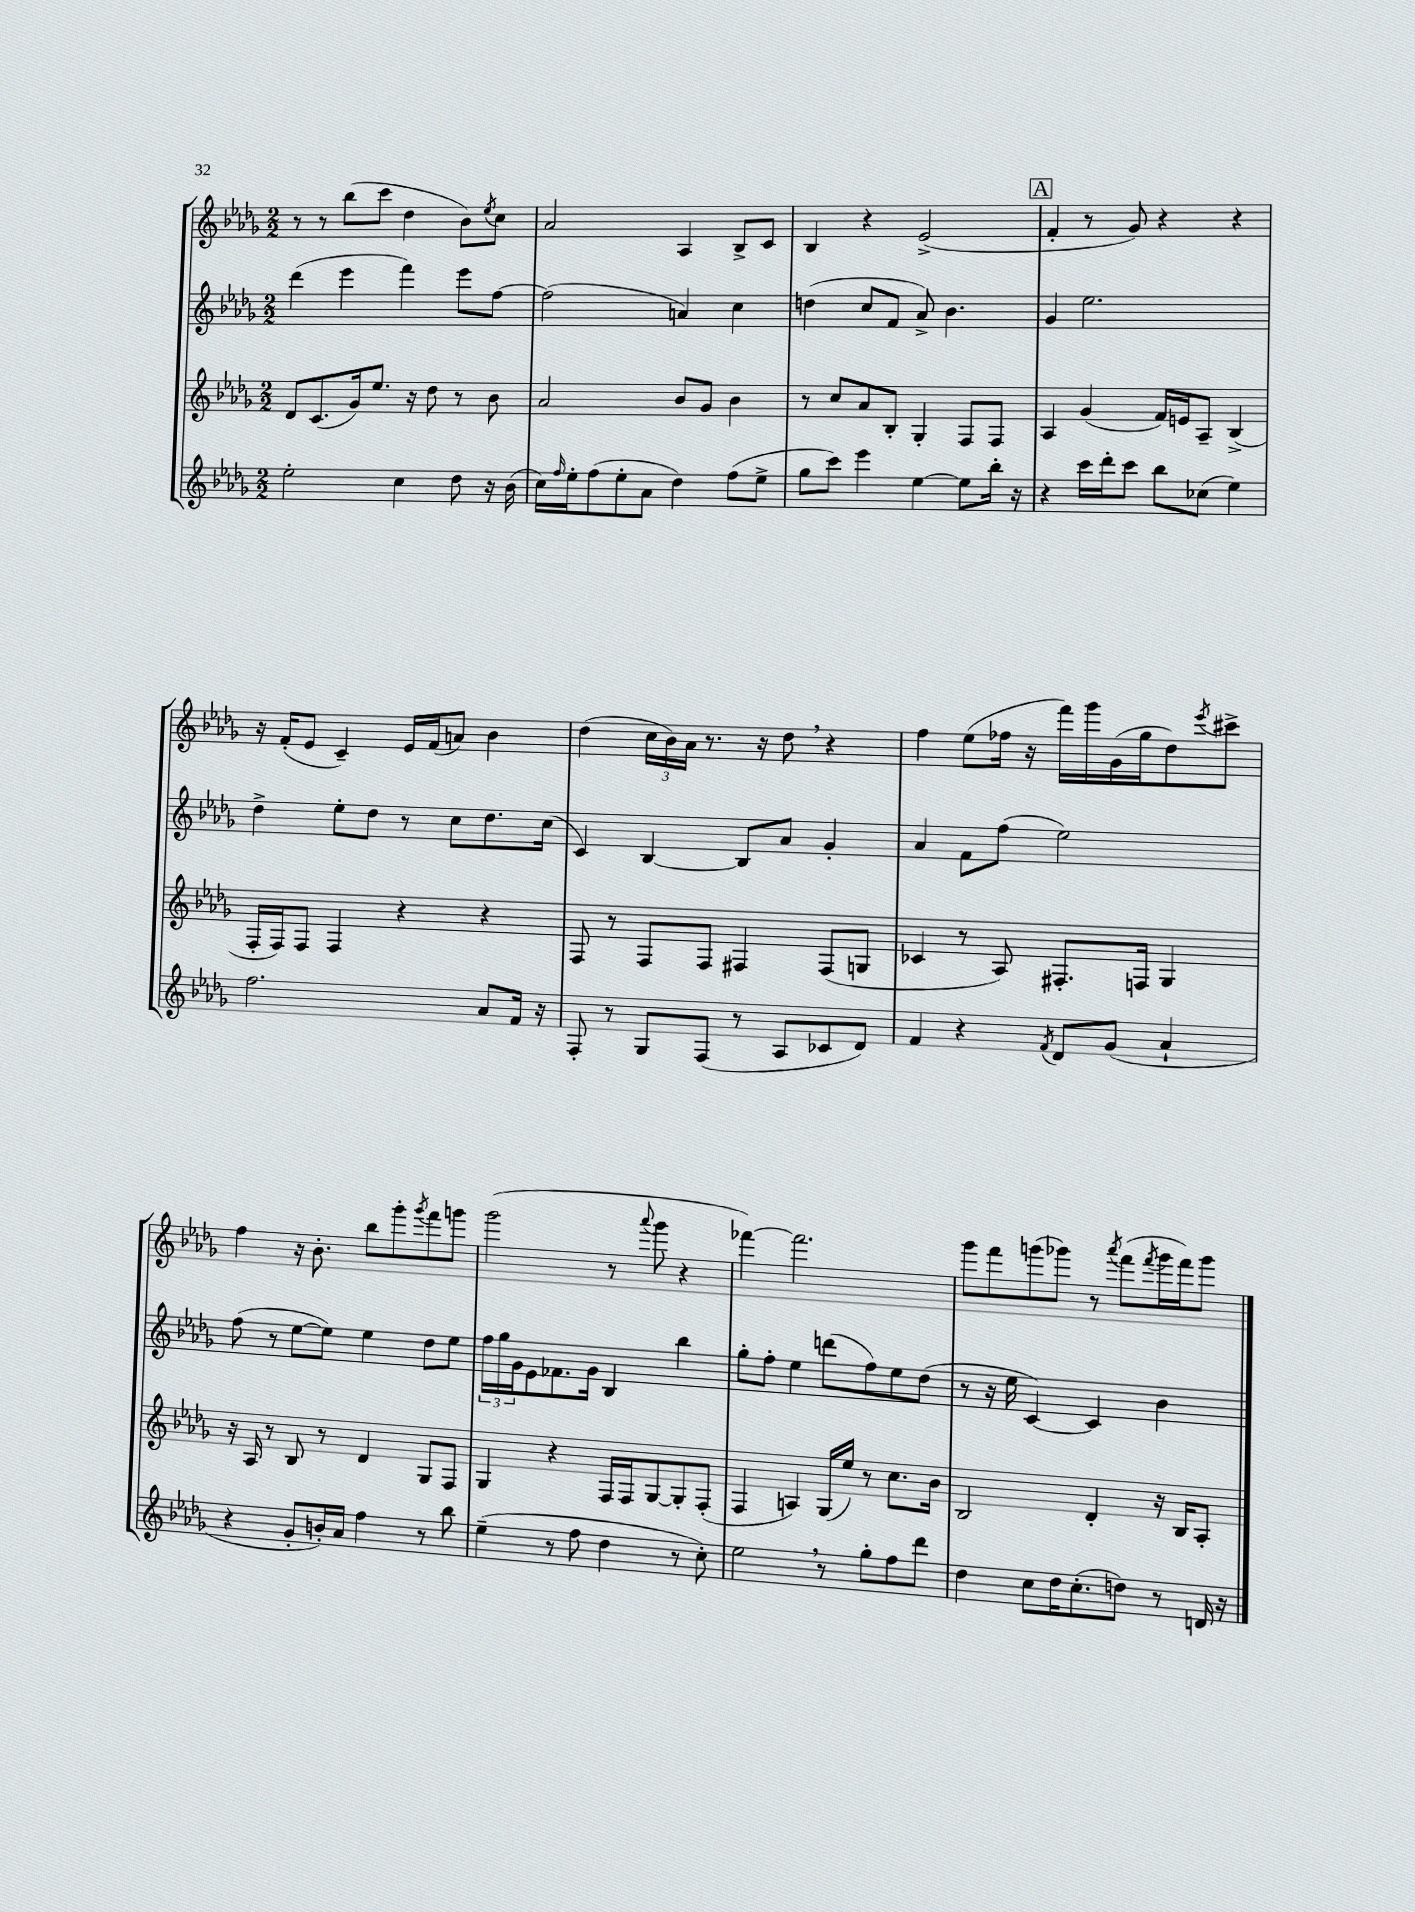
<<
\new StaffGroup <<
\new Staff = "s0" {
    \clef treble \key des \major \numericTimeSignature \time 2/2
    r8 r8 bes''8( c'''8 des''4 bes'8) \acciaccatura { ees''8 } c''8 |
    aes'2 aes4 bes8-> c'8 |
    bes4 r4 ees'2->( |
    \mark \markup { \box "A" } f'4-. r8 ges'8) r4 r4 |
    r16 f'16-.( ees'8 c'4--) ees'16 f'16( a'8) bes'4 |
    des''4( \tuplet 3/2 { c''16 bes'16) aes'16 } r8. r16 des''8 \breathe r4 |
    f''4 ees''8( fes''16 r16 f'''16) ges'''16 ges'16( ges''16 des''8) \acciaccatura { ees'''8 } cis'''8-> |
    f''4 r16 bes'8.-. bes''8 ges'''8-. \acciaccatura { ges'''8 } f'''8 g'''8 |
    ges'''2( r8 \appoggiatura { aes'''8 } ges'''8 r4 |
    fes'''4~) fes'''2. |
    ges'''8 f'''8 g'''8( ges'''8) r8 \acciaccatura { aes'''8 } f'''8( \acciaccatura { f'''8 } ges'''16 f'''16) ges'''8 \bar "|." |
}
\new Staff = "s1" {
    \clef treble \key des \major \numericTimeSignature \time 2/2
    des'''4( ees'''4 f'''4) ees'''8 f''8~ |
    f''2( a'4) c''4 |
    d''4( c''8 f'8 aes'8->) bes'4. |
    \mark \markup { \box "A" } ges'4 ees''2. |
    des''4-> ees''8-. des''8 r8 c''8 des''8. c''16( |
    c'4) bes4~ bes8 aes'8 ges'4-. |
    aes'4 f'8 f''8( ees''2) |
    f''8( r8 ees''8~ ees''8) ees''4 des''8 ees''8 |
    \tuplet 3/2 { f''16 ges''16 ges'16 } ees'8 fes'8. ges'16 bes4 bes''4 |
    ges''8-. f''8-. ees''4 d'''8( f''8) ees''8 des''8( |
    r8 r16 ees''16 c'4~) c'4 bes'4 \bar "|." |
}
\new Staff = "s2" {
    \clef treble \key des \major \numericTimeSignature \time 2/2
    des'8 c'8.( ges'16) ees''8. r16 des''8 r8 bes'8 |
    aes'2 bes'8 ges'8 bes'4 |
    r8 c''8 aes'8 bes8-. ges4-. f8 f8 |
    \mark \markup { \box "A" } aes4 ges'4( f'16) e'16 aes8-- bes4->( |
    f16-. f16) f8 f4 r4 r4 |
    f8 r8 f8 f8 fis4 fis8( g8 |
    ces'4 r8 aes8) fis8.-. f16 ges4 |
    r16 aes16 r8 bes8 r8 des'4 ges8 f8 |
    ges4 r4 f16 f16 ges8~ ges8-. f8-.( |
    f4 a4) ges16( ees''16) r8 c''8. bes'16 |
    bes2 des'4-. r16 bes16 aes8-. \bar "|." |
}
\new Staff = "s3" {
    \clef treble \key des \major \numericTimeSignature \time 2/2
    ees''2-. c''4 des''8 r16 bes'16( |
    c''16) \grace { f''16 } ees''16-. f''8( ees''8-. aes'8 des''4) f''8( ees''8-> |
    ges''8 c'''8) ees'''4 ees''4~ ees''8 bes''16-. r16 |
    \mark \markup { \box "A" } r4 c'''16 des'''16-. c'''8 bes''8 ces''8( ees''4) |
    f''2. aes'8 f'16 r16 |
    f8-. r8 ges8 f8( r8 aes8 ces'8 des'8) |
    f'4 r4 \acciaccatura { f'8 } des'8 ges'8( aes'4-! |
    r4 ges'8-. b'16-.) aes'16 f''4 r8 bes''8 |
    ees''4--( r8 f''8 des''4 r8 c''8-.) |
    ees''2 \breathe r8 ges''8-. f''8 des'''8 |
    des''4 c''8 des''16 c''8.-.( d''8) r8 d'16 r16 \bar "|." |
}
>>
>>
\layout { \context { \Score \remove "Bar_number_engraver" } }
